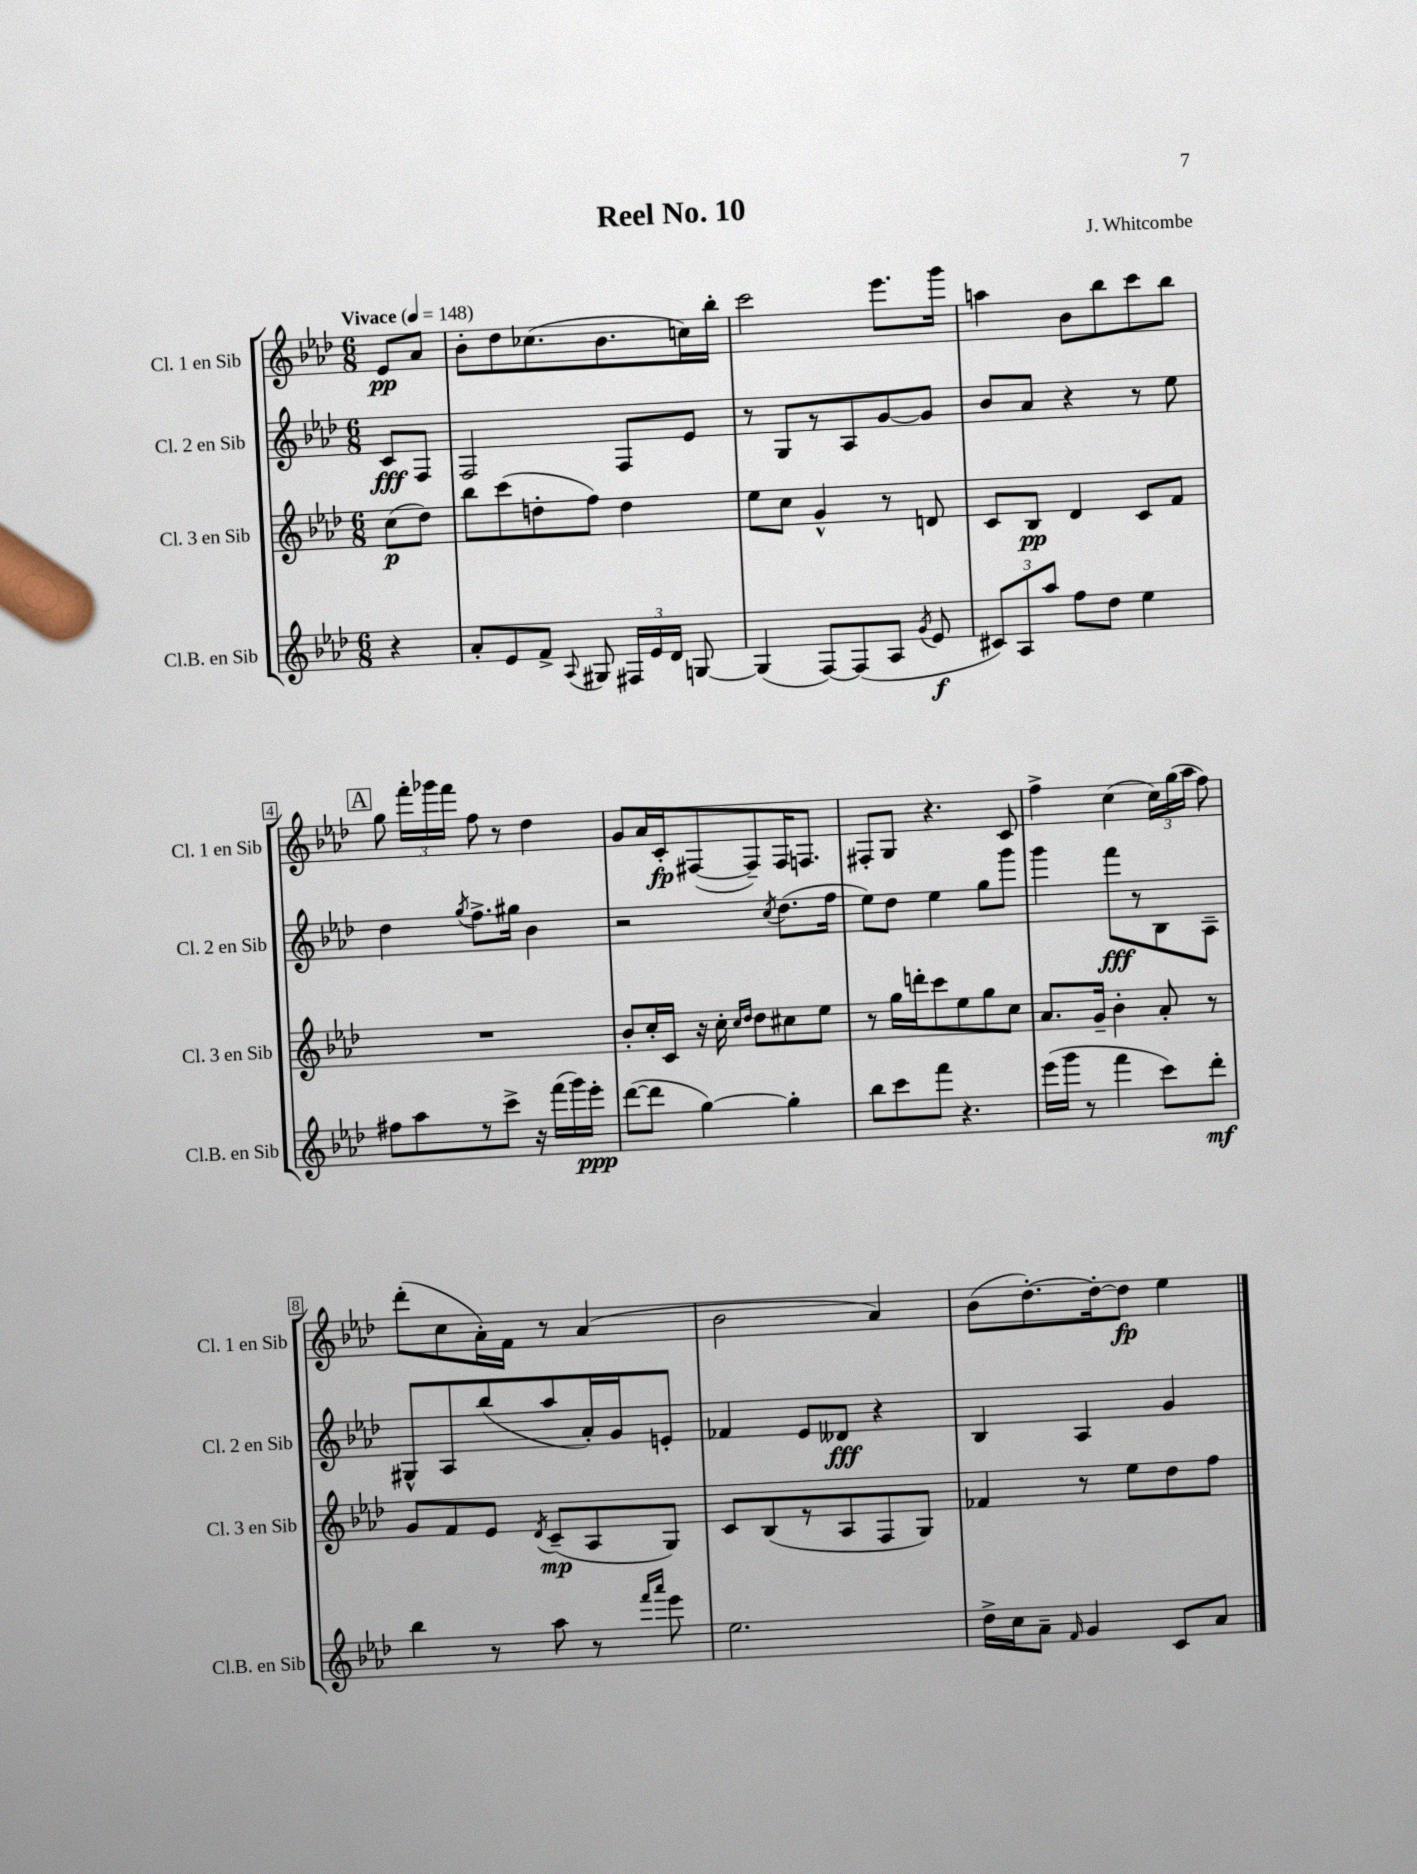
\header { title = "Reel No. 10" composer = "J. Whitcombe" }
<<
\new StaffGroup <<
\new Staff = "s0" \with { instrumentName = "Cl. 1 en Sib" shortInstrumentName = "Cl. 1 en Sib" } {
    \clef treble \key aes \major \numericTimeSignature \time 6/8 \partial 4 \tempo "Vivace" 4 = 148
    \autoBeamOff ees'8[\pp aes'8] |
    bes'8[-. des''8 ces''8.( bes'8. c''16) bes''16]-. |
    c'''2 ees'''8.[ g'''16] |
    a''4 bes'8[ bes''8 c'''8 bes''8] |
    \mark \markup { \box "A" } g''8 \tuplet 3/2 { f'''16[-. ges'''16 f'''16] } f''8 r8 des''4 |
    g'8[ aes'16 c'16-.\fp fis8~( fis8--) fis16 f8.] |
    fis8[-. g8] r4. c'8 |
    f''4-> c''4( \tuplet 3/2 { c''16[) g''16( aes''16] } f''8) |
    des'''8[-.( c''8 aes'16-.) f'16] r8 aes'4( |
    bes'2 aes'4) |
    bes'8[( des''8.~-.) des''16~-. des''8]\fp ees''4 \bar "|." |
}
\new Staff = "s1" \with { instrumentName = "Cl. 2 en Sib" shortInstrumentName = "Cl. 2 en Sib" } {
    \clef treble \key aes \major \numericTimeSignature \time 6/8 \partial 4
    \autoBeamOff c'8[\fff f8] |
    f2 f8[ ees'8] |
    r8 g8[ r8 aes8 g'8~ g'8] |
    bes'8[ aes'8] r4 r8 ees''8 |
    \mark \markup { \box "A" } des''4 \acciaccatura { g''8 } f''8.[-> gis''16] bes'4 |
    r2 \acciaccatura { c''8 } des''8.[( f''16] |
    ees''8[) des''8] ees''4 g''8[ g'''8] |
    g'''4 f'''8[\fff r8 bes8 aes8]-- |
    gis8[-^ aes8 bes''8( aes''8 aes'16-.) g'16 e'8]-. |
    fes'4 ees'8[ deses'8]\fff r4 |
    bes4 aes4 g'4 \bar "|." |
}
\new Staff = "s2" \with { instrumentName = "Cl. 3 en Sib" shortInstrumentName = "Cl. 3 en Sib" } {
    \clef treble \key aes \major \numericTimeSignature \time 6/8 \partial 4
    \autoBeamOff c''8[\p( des''8]) |
    bes''8[ c'''8( d''8-. f''8]) d''4 |
    ees''8[ c''8] g'4-^ r8 d'8 |
    c'8[ bes8]\pp des'4 c'8[ f'8] |
    \mark \markup { \box "A" } R2. |
    bes'8[-. c''16-. c'16] r16 c''16-. \grace { c''16[ des''16] } des''8[ cis''8 ees''8] |
    r8 g''16[ d'''16-. c'''8 ees''8 g''8 c''8] |
    aes'8.[ g'16]-- bes'4-. aes'8-. r8 |
    g'8[ f'8 ees'8] \acciaccatura { des'8 } c'8[--\mp( aes8 g8]) |
    c'8[ bes8( r8 aes8 f8 g8]) |
    fes'4 r8 ees''8[ des''8 f''8] \bar "|." |
}
\new Staff = "s3" \with { instrumentName = "Cl.B. en Sib" shortInstrumentName = "Cl.B. en Sib" } {
    \clef treble \key aes \major \numericTimeSignature \time 6/8 \partial 4
    \autoBeamOff r4 |
    aes'8[-. ees'8 f'8]-> \appoggiatura { aes8 } gis8 \tuplet 3/2 { fis16[ ees'16 des'16] } g8~ |
    g4( f8[~) f8( aes8] \acciaccatura { g'8 } ees'8\f |
    \tuplet 3/2 { cis'8[) aes8 aes''8] } f''8[ des''8] ees''4 |
    \mark \markup { \box "A" } fis''8[ aes''8 r8 c'''8]-> r16 f'''16[( g'''16) ees'''16]-.\ppp |
    des'''8[~( des'''8] g''4~) g''4-. |
    bes''8[ c'''8 f'''8] r4. |
    ees'''16[( g'''16] r8 f'''4 c'''8[) des'''8]-.\mf |
    bes''4 r8 aes''8 r8 \grace { f'''16[ aes'''16] } ees'''8 |
    ees''2. |
    des''16[-> c''16 aes'8]-- \grace { f'16 } g'4 c'8[ aes'8] \bar "|." |
}
>>
>>
\layout { \context { \Score \override BarNumber.stencil = #(make-stencil-boxer 0.1 0.3 ly:text-interface::print) } }
